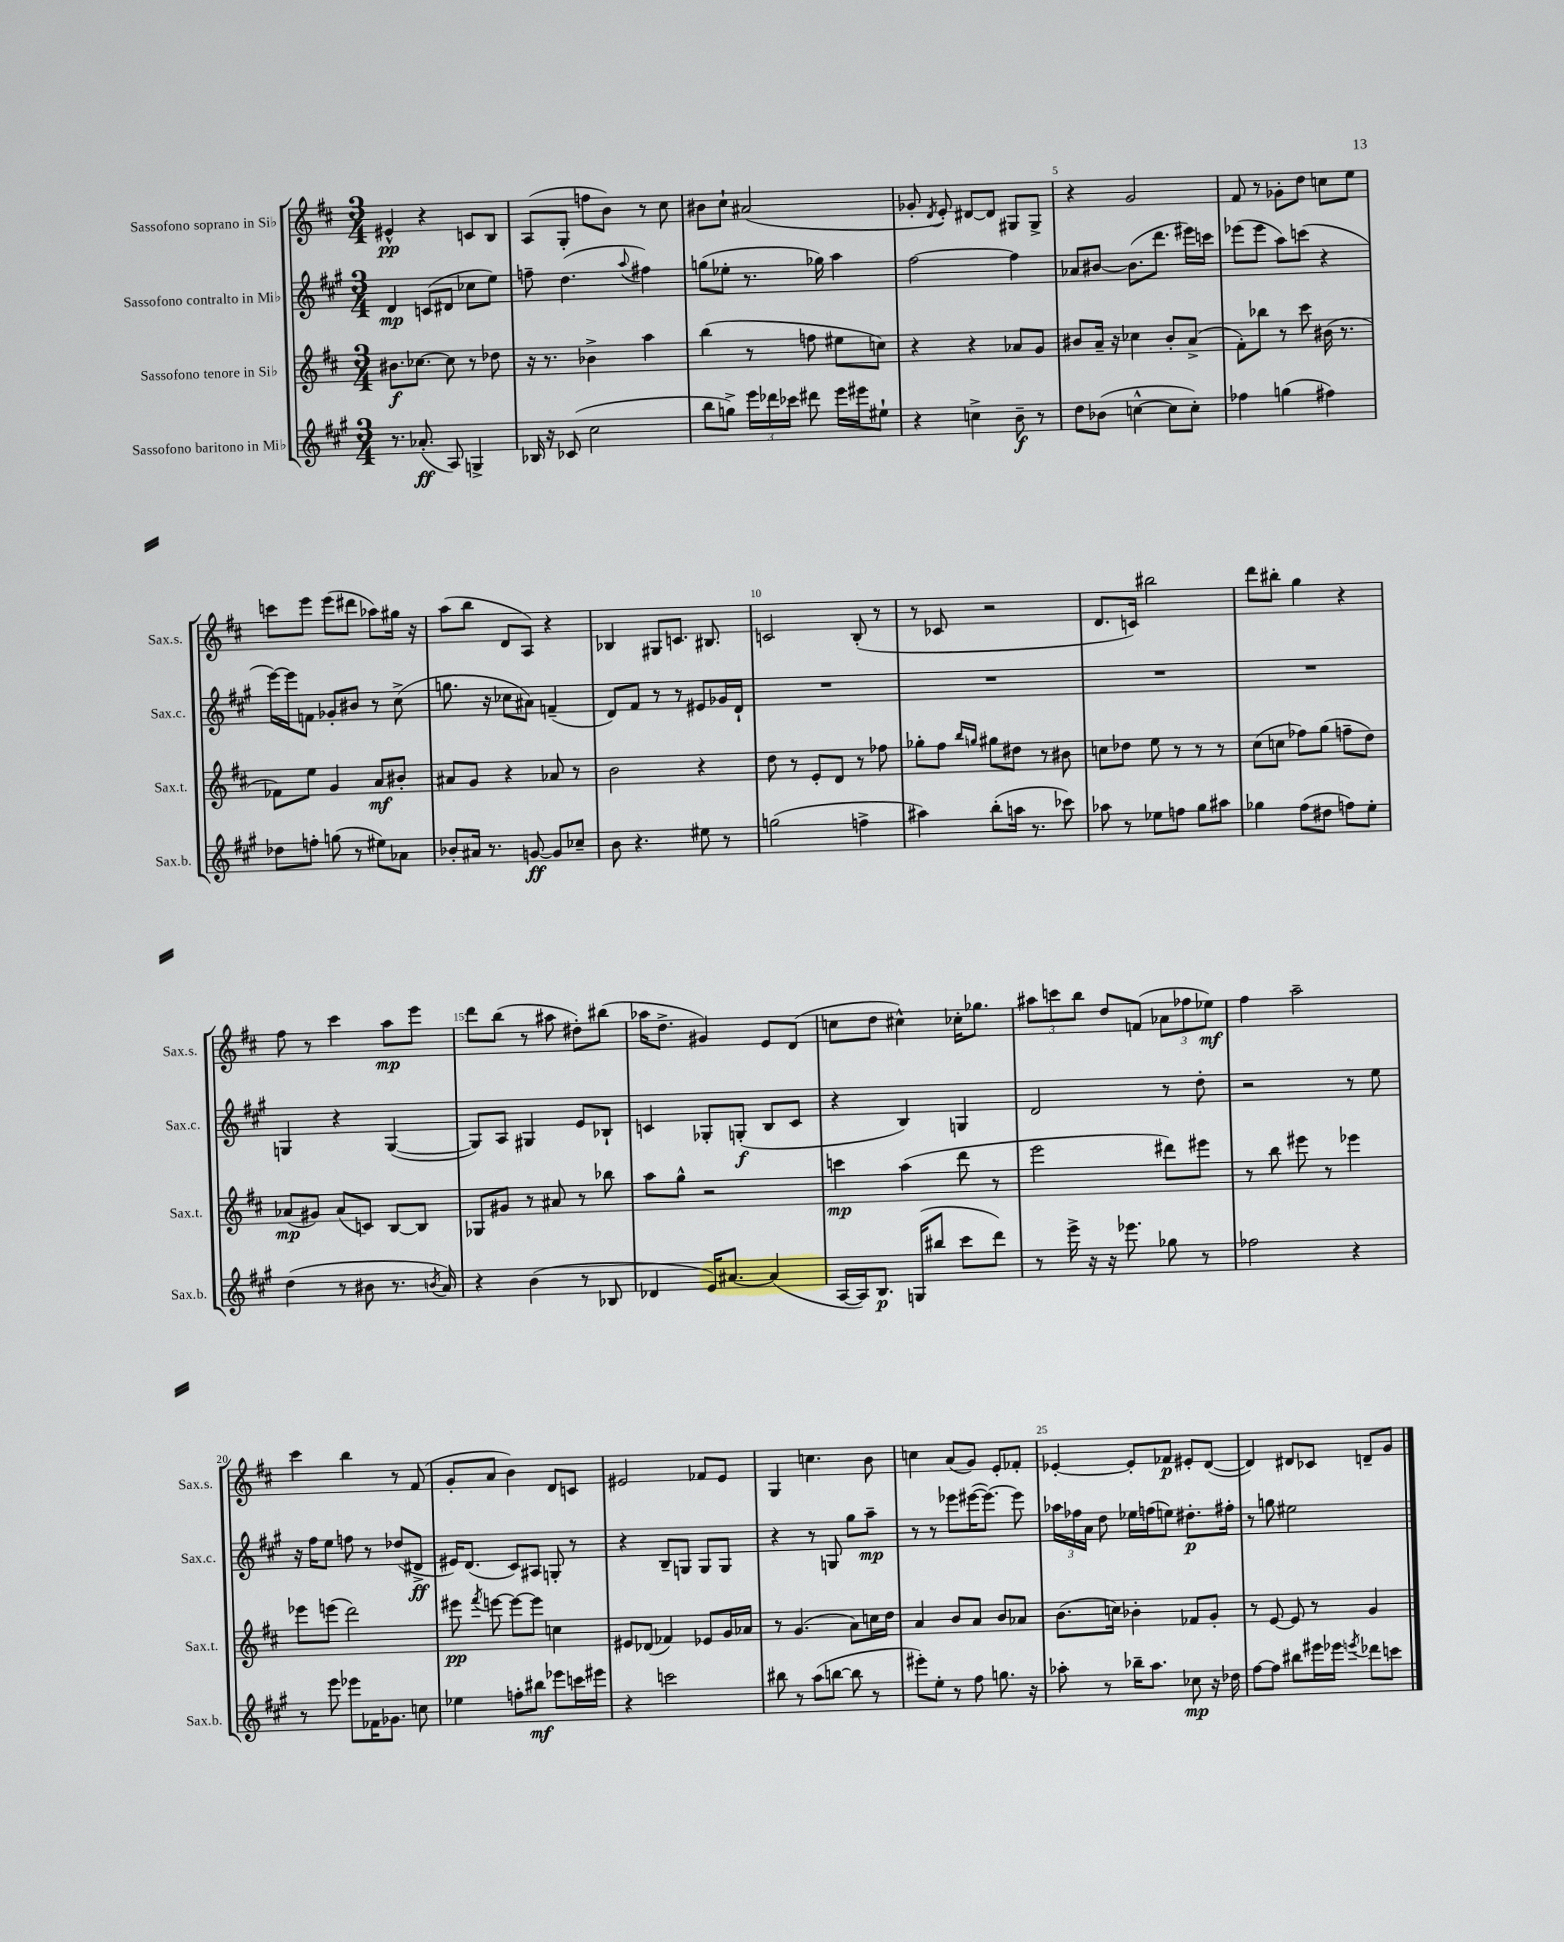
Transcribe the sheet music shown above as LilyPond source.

<<
\new StaffGroup <<
\new Staff = "s0" \with { instrumentName = "Sassofono soprano in Sib" shortInstrumentName = "Sax.s." } {
    \clef treble \key d \major \numericTimeSignature \time 3/4
    \autoBeamOff eis'4-^\pp r4 c'8[ b8] |
    a8[( g8]-. f''8[ b'8]) r8 cis''8 |
    bis'8[ cis''8]-! ais'2( |
    ges'8-. \acciaccatura { d'8 } e'8-.) dis'8[~ dis'8] gis8[ gis8]-> |
    r4 g'2 |
    fis'8 r8 ges'8[-. d''8] c''8[ e''8] |
    c'''8[ e'''8] e'''8[( dis'''8] aes''8[) gis''16] r16 |
    a''8[( b''8] d'8[ a8]) r4 |
    bes4 gis8[ c'8.] bis8. |
    c'2 b8-.( r8 |
    r8 ces'8 r2 |
    d'8.[ c'16]) bis''2 |
    d'''8[ bis''8]-. g''4 r4 |
    fis''8 r8 cis'''4 a''8[\mp e'''8] |
    d'''8[ b''8]( r8 ais''8 dis''8[-.) bis''8]( |
    aes''16[ d''8.]-> gis'4) e'8[ d'8]( |
    c''8[ d''8] cis''4-^) ces''16[-. ges''8.] |
    \tuplet 3/2 { ais''8[ c'''8 b''8] } d''8[ f'8]( \tuplet 3/2 { aes'8[ fes''8 ees''8]\mf) } |
    fis''4 a''2-- |
    cis'''4 b''4 r8 fis'8( |
    g'8[-. a'8] b'4) d'8[ c'8] |
    eis'2 fes'8[ eis'8] |
    g4 c''4. b'8 |
    c''4 a'8[( g'8]) e'8[-. fes'8]-. |
    ees'4~-. ees'8[-. fes'8]\p eis'8[-. d'8]~( |
    d'4) dis'8[ ces'8] d'8[-- g'8] \bar "|." |
}
\new Staff = "s1" \with { instrumentName = "Sassofono contralto in Mib" shortInstrumentName = "Sax.c." } {
    \clef treble \key a \major \numericTimeSignature \time 3/4
    \autoBeamOff d'4\mp c'8[( dis'8] ces''8[ e''8]) |
    f''8-- d''4.( \appoggiatura { a''8 } fis''4) |
    g''8[( ees''8]-. r8. ges''16) a''4 |
    fis''2~ fis''4 |
    aes'8[ bis'8]~ bis'8.[( d'''8.] eis'''16[) c'''16] |
    ees'''8[( ees'''8] a''8[) c'''8]( r4 |
    e'''16[~) e'''16 f'8] ges'8[-. bis'8] r8 cis''8->( |
    g''8. r16 ces''8[ ais'8]) f'4--( |
    d'8[) fis'8] r8 r8 eis'8[ ges'16 d'16]-! |
    R2. |
    R2. |
    R2. |
    R2. |
    g4 r4 g4~( |
    g8[) a8] gis4 e'8[ bes8]-! |
    c'4 ges8[-. g8]-.\f( b8[ c'8] |
    r4 b4) g4 |
    d'2 r8 d''8-. |
    r2 r8 e''8 |
    r16 fis''16[ e''8] f''8 r8 des''8[( dis'8]->\ff |
    eis'16[) d'8.]( cis'8[) ais8] g8-. r8 |
    r4 b8[-- g8] g8[ g8] |
    r4 r8 g8 gis''8[ a''8]--\mp |
    r8 r8 ees'''8[ eis'''16~( eis'''8.]~) eis'''8 |
    \tuplet 3/2 { aes''16[ fes''16 a'16] } d''8 ees''16[ f''16( e''8]) dis''8.[-.\p fis''16]-. |
    r8 g''8 eis''2 \bar "|." |
}
\new Staff = "s2" \with { instrumentName = "Sassofono tenore in Sib" shortInstrumentName = "Sax.t." } {
    \clef treble \key d \major \numericTimeSignature \time 3/4
    \autoBeamOff bis'8.[\f ces''8.]~ ces''8 r8 des''8 |
    r16 r8. bes'4-> a''4 |
    b''4( r8 f''8 eis''8[ c''8]) |
    r4 r4 aes'8[ g'8] |
    bis'8[ a'16]-- r16 ces''4 bis'8[-. a'8]->( |
    fis'8[-.) bes''8] r8 cis'''8 bis'16( r8. |
    fes'8[) e''8] g'4 a'8[\mf bis'8]-. |
    ais'8[ g'8] r4 aes'8 r8 |
    b'2 r4 |
    d''8 r8 e'8[-. d'8] r8 fes''8 |
    ges''8[-. fis''8] \grace { b''16[ g''16] } gis''8[ dis''8] r8 bis'8 |
    c''8[ des''8] e''8 r8 r8 r8 |
    cis''8[( c''8] fes''8[) g''8]( f''8[-- d''8]) |
    aes'8[\mp( gis'8]) aes'8[( c'8]) b8[~ b8] |
    ges8[ gis'8] r8 ais'8 r8 bes''8 |
    a''8[ g''8]-^ r2 |
    c'''4\mp a''4( d'''8 r8 |
    e'''2 dis'''8[) eis'''8] |
    r8 b''8 eis'''8 r8 ees'''4 |
    ees'''8[ e'''8]( d'''2) |
    eis'''8\pp \acciaccatura { fis'''8 } e'''8~ e'''8[~ e'''8] c''4 |
    eis'8[ des'8]( fes'4) ees'8[ g'16 aes'16] |
    r8 g'4.( a'8[) c''16 d''16] |
    a'4 b'8[ a'8] b'8[ aes'8] |
    b'8.[( c''16]) bes'4-. fes'8[ g'8]-. |
    r8 e'8~ e'8 r8 g'4 \bar "|." |
}
\new Staff = "s3" \with { instrumentName = "Sassofono baritono in Mib" shortInstrumentName = "Sax.b." } {
    \clef treble \key a \major \numericTimeSignature \time 3/4
    \autoBeamOff r8. aes'8.-.\ff( a8) g4-> |
    bes16 r16 ces'8( cis''2 |
    b''8[ g''8]->) \tuplet 3/2 { e'''16[ des'''16 ces'''16] } dis'''8 e'''16[ eis'''16 eis''8]-! |
    r4 c''4-> b'8--\f r8 |
    d''8[ bes'8]( c''4~-^ c''8[ c''8]-.) |
    fes''4 g''4( fis''4) |
    des''8[ f''8]-. g''8( r8 eis''8[) aes'8] |
    bes'8[-. ais'16] r8. g'8~\ff g'8[ ces''8]-- |
    b'8 r4. eis''8 r8 |
    g''2( f''4-> |
    ais''4) b''8[-.( a''16] r8. ces'''8) |
    aes''8 r8 ees''8[ f''8] gis''8[ ais''8] |
    ges''4 fis''8[( dis''8] f''8[) e''8]-. |
    d''4( r8 bis'8 r8. \acciaccatura { b'8 } a'16) |
    r4 b'4( r8 bes8 |
    des'4 e'16[) ais'8.]~ ais'4( |
    a16[~ a16) b8.]\p g16[( bis''8] cis'''8[ d'''8]) |
    r8 e'''16-> r16 r16 ees'''8. ges''8 r8 |
    fes''2 r4 |
    r8 e'''8 ees'''8[ fes'16 ges'8.] c''8 |
    ees''4 f''8[-. bis''8]\mf ees'''8[ c'''16 eis'''16] |
    r4 c'''2 |
    bis''8 r8 a''8[( b''8]~ b''8 r8 |
    eis'''8[-.) e''8]-. r8 fis''8 g''8. r16 |
    aes''8-. r8 bes''16[-- aes''8.] ces''8\mp r16 des''16 |
    fis''8[~ fis''8] bis''8[ eis'''16 ees'''16] \acciaccatura { e'''8 } des'''8[ c'''8] \bar "|." |
}
>>
>>
\layout { \context { \Score \override BarNumber.break-visibility = ##(#f #t #t) barNumberVisibility = #(every-nth-bar-number-visible 5) } }
